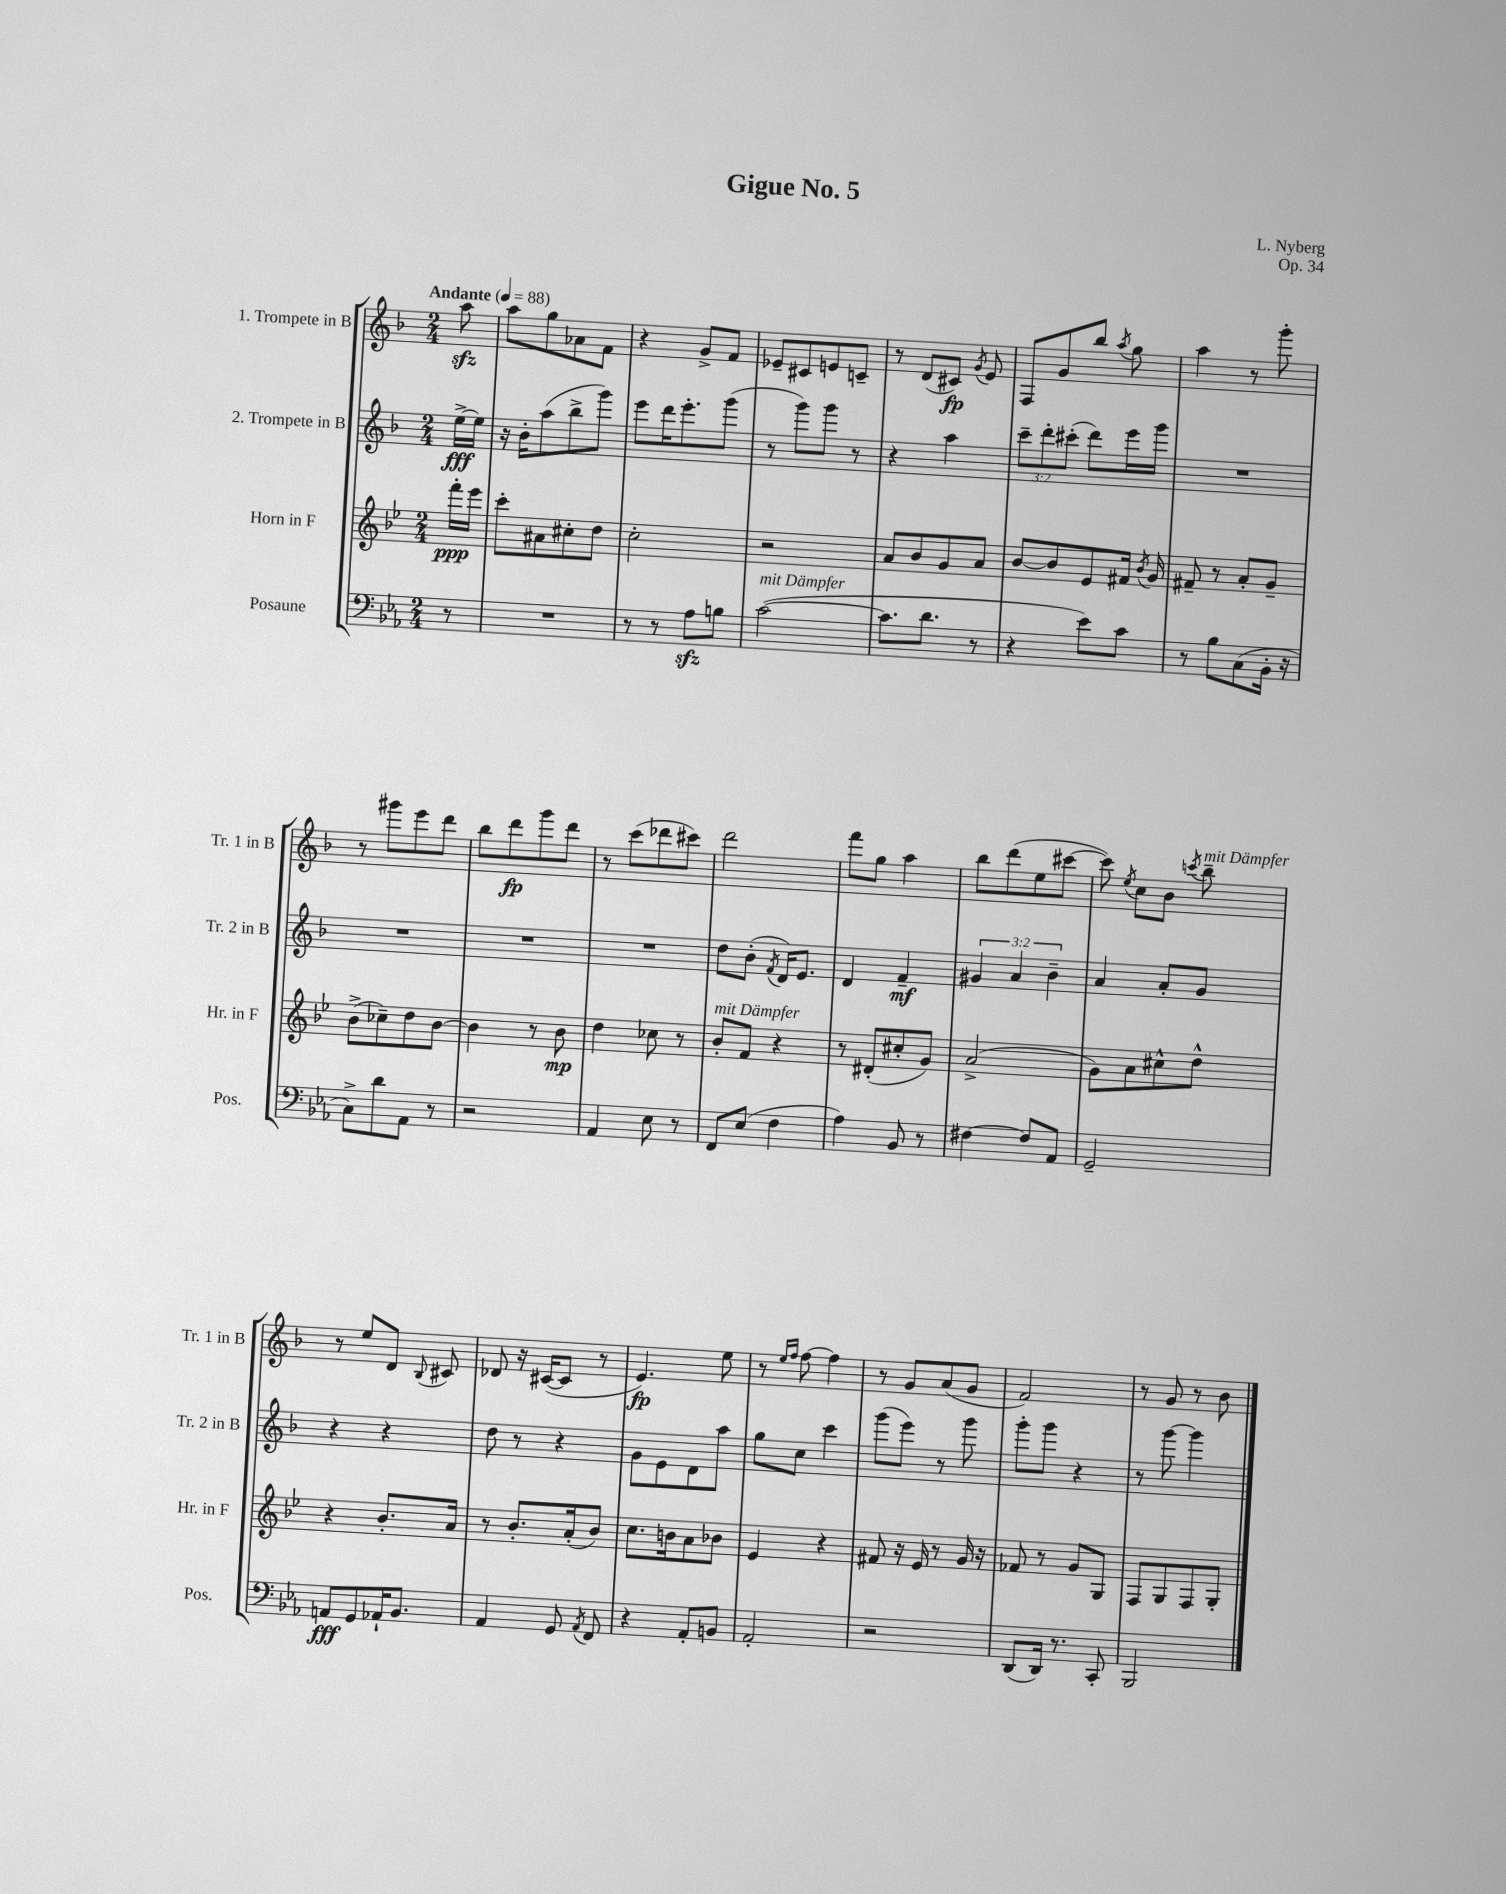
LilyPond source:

\header { title = "Gigue No. 5" composer = "L. Nyberg" opus = "Op. 34" }
<<
\new StaffGroup <<
\new Staff = "s0" \with { instrumentName = "1. Trompete in B" shortInstrumentName = "Tr. 1 in B" } {
    \clef treble \key f \major \numericTimeSignature \time 2/4 \partial 8 \tempo "Andante" 4 = 88
    \autoBeamOff a''8\sfz |
    a''8[ g''8 aes'8 f'8] |
    r4 g'8[-> f'8] |
    ees'8[-- cis'8 e'8 c'8]-- |
    r8 d'8[( cis'8]\fp) \acciaccatura { g'8 } e'8 |
    f8[ g'8 bes''8] \acciaccatura { a''8 } g''8 |
    a''4 r8 g'''8-. |
    r8 gis'''8[ e'''8 d'''8] |
    bes''8[ d'''8\fp g'''8 d'''8] |
    r8 c'''8[( des'''8 cis'''8]) |
    d'''2 |
    f'''8[ g''8] a''4 |
    bes''8[ d'''8( e''8 cis'''8]~ |
    cis'''8) \acciaccatura { e''8 } c''8[ bes'8] \acciaccatura { c'''8 } bes''8--^\markup { \italic "mit Dämpfer" } |
    r8 e''8[ d'8] \appoggiatura { bes8 } cis'8 |
    des'8 r16 cis'16[~( cis'8] r8 |
    e'4.\fp) e''8 |
    r8 \grace { e''16[ f''16] } f''8~ f''4 |
    r8 g'8[ a'8( g'8] |
    f'2) |
    r8 g'8 r8 bes'8 \bar "|." |
}
\new Staff = "s1" \with { instrumentName = "2. Trompete in B" shortInstrumentName = "Tr. 2 in B" } {
    \clef treble \key f \major \numericTimeSignature \time 2/4 \override Staff.TupletNumber.text = #tuplet-number::calc-fraction-text \partial 8
    \autoBeamOff e''16[~->\fff e''16] |
    r16 bes'16[-. a''8( bes''8-> g'''8]) |
    e'''8[ d'''16 e'''8.-. g'''8]( |
    r8 g'''8[) g'''8] r8 |
    r4 a''4 |
    \tuplet 3/2 { c'''8[-- d'''8-. cis'''8]-.( } d'''8[) e'''16 g'''16] |
    R2 |
    R2 |
    R2 |
    R2 |
    d''8[ bes'8]-.( \acciaccatura { f'8 } d'16[) e'8.] |
    d'4 f'4--\mf |
    \tuplet 3/2 { gis'4 a'4 bes'4-- } |
    a'4 a'8[-. g'8] |
    r4 r4 |
    d''8 r8 r4 |
    g'8[ e'8 d'8 a''8] |
    g''8[ c''8] c'''4 |
    g'''8[( e'''8]) r8 g'''8 |
    g'''8[-. g'''8] r4 |
    r8 g'''8~ g'''4 \bar "|." |
}
\new Staff = "s2" \with { instrumentName = "Horn in F" shortInstrumentName = "Hr. in F" } {
    \clef treble \key bes \major \numericTimeSignature \time 2/4 \partial 8
    \autoBeamOff f'''16[-.\ppp ees'''16] |
    c'''8[-. ais'8 cis''8-. d''8] |
    c''2-. |
    r2 |
    a'8[ bes'8 g'8 a'8] |
    bes'8[~ bes'8 ees'8 fis'16] \acciaccatura { bes'8 } g'16 |
    fis'8-- r8 a'8[-. g'8]-- |
    bes'8[->( ces''8--) d''8 bes'8]~ |
    bes'4 r8 bes'8\mp |
    d''4 ces''8 r8 |
    bes'8[-.^\markup { \italic "mit Dämpfer" } f'8] r4 |
    r8 dis'8[-.( cis''8-. g'8]) |
    a'2->( |
    g'8[) a'8 cis''8-^ d''8]-^ |
    r4 bes'8.[-. a'16] |
    r8 bes'8.[-. a'16-.( bes'8]) |
    c''8.[ b'16 a'8 bes'8] |
    ees'4 r4 |
    fis'8 r16 ees'16 r8 g'16 r16 |
    fes'8 r8 g'8[ g8] |
    f8[ g8 f8 g8]-. \bar "|." |
}
\new Staff = "s3" \with { instrumentName = "Posaune" shortInstrumentName = "Pos." } {
    \clef bass \key ees \major \numericTimeSignature \time 2/4 \partial 8
    \autoBeamOff r8 |
    R2 |
    r8 r8 aes8[\sfz b8] |
    c'2~^\markup { \italic "mit Dämpfer" }( |
    c'8.[ d'8.] r8 |
    r4 ees'8[) c'8] |
    r8 bes8[ c8( bes,16]-. r16 |
    c8[->) d'8 aes,8] r8 |
    r2 |
    aes,4 ees8 r8 |
    f,8[ ees8]( f4 |
    aes4) bes,8 r8 |
    fis4~ fis8[ aes,8] |
    g,2-- |
    a,8[\fff g,8 aes,16-! bes,8.] |
    aes,4 g,8 \acciaccatura { aes,8 } f,8 |
    r4 aes,8[-. b,8] |
    aes,2-. |
    r2 |
    d,8[( d,16]) r8. c,8-. |
    bes,,2 \bar "|." |
}
>>
>>
\layout { \context { \Score \remove "Bar_number_engraver" } }
